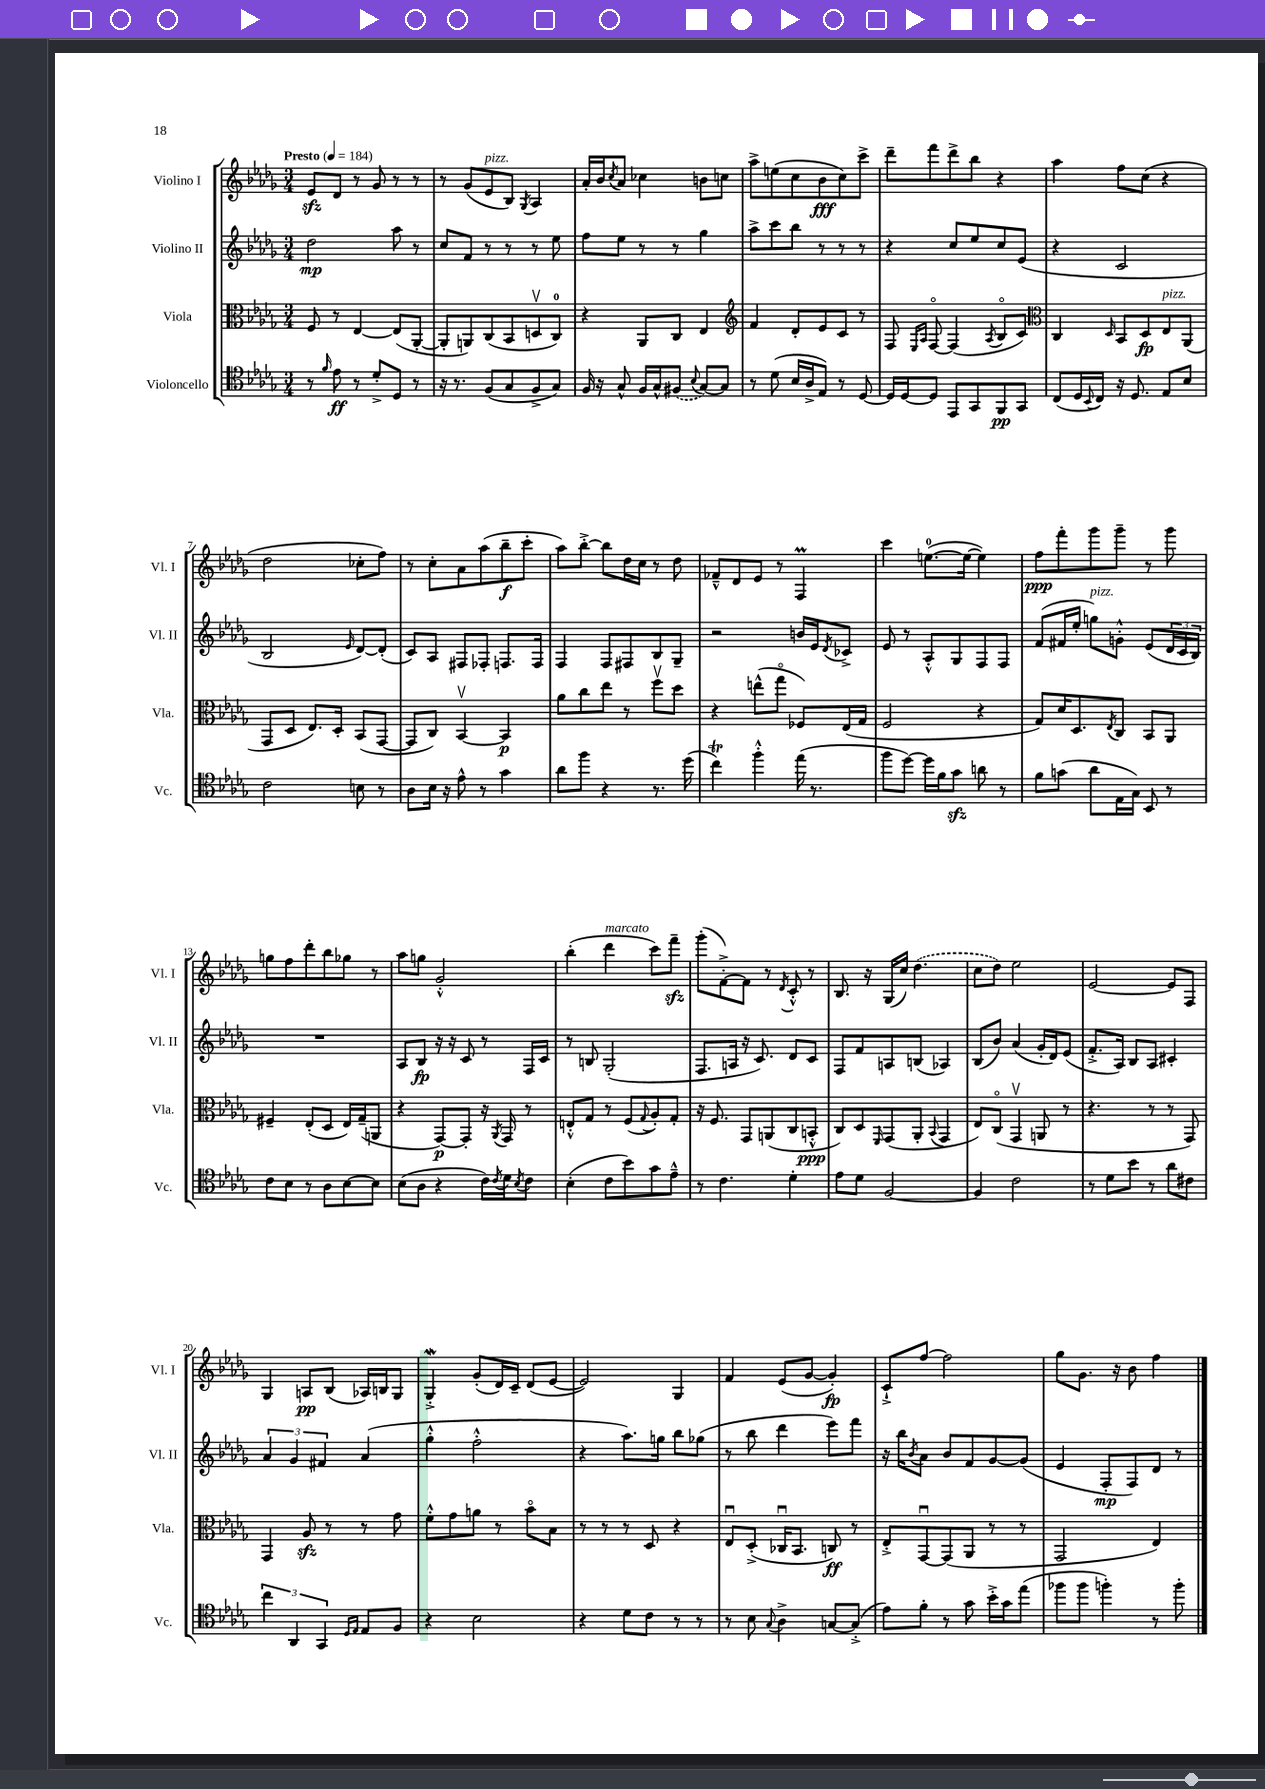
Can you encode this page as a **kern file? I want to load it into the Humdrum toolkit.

**kern	**kern	**kern	**kern
*staff4	*staff3	*staff2	*staff1
*clefC4	*clefC3	*clefG2	*clefG2
*k[b-e-a-d-g-]	*k[b-e-a-d-g-]	*k[b-e-a-d-g-]	*k[b-e-a-d-g-]
*M3/4	*M3/4	*M3/4	*M3/4
*MM184	*MM184	*MM184	*MM184
8r	8F	2dd-	8e-
16qqf	.	.	.
8e-	8r	.	8d-
8r	[4E-	.	8r
8d-'^	.	.	8g-
8D-	(8E-]	8aa-	8r
8r	[8AA-'	8r	8r
=	=	=	=
16r	8AA-']	8cc	8r
8.r	.	.	.
.	8AA)	8f	(8g-
(8F	(8C	8r	8e-
8G-	8BB-	8r	8B-)
.	.	.	8qG-
8F^	8Dv	8r	4A-
8G-)	8C)	8ee-	.
=	=	=	=
16F	4r	8ff	16a-'
16r	.	.	16b-
.	.	.	8qcc
8G-^^	.	8ee-	8a-
16F	8AA-	8r	4cc-
16G-^^	.	.	.
(8F#	8C	8r	.
8qqB-	.	.	.
[8G-)	4E-	4gg-	8b
8G-]	.	.	8cc
=	=	=	=
*	*clefG2	*	*
8r	4f	8aa-^	8aa-^
(8d-	.	8ccc	(8ee
16B-	8d-'	8bb-	8cc
16A-^	.	.	.
8E-)	8e-	8r	8b-
8r	8c	8r	8cc)
[8D-	8r	8r	8ccc^
=	=	=	=
16D-]	8F	4r	8ddd-~
[16D-	.	.	.
.	16qqE-	.	.
.	16qqA-	.	.
8D-]	[8Fo	.	8fff
8EE-	(4F]	8cc	8ddd-^
8GG-	.	8ee-	8bb-
.	8qA-	.	.
8FF	8B-o	8cc	4r
8GG-	8c)	(8e-	.
=	=	=	=
*	*clefC3	*	*
(8C	4C	4r	4aa-
16D-	.	.	.
8qqBB-	.	.	.
16C)	.	.	.
.	16qqD-	.	.
16r	8BB-	2c	8ff
8.D-	.	.	.
.	8D-	.	(8cc
8E-	8E-	.	4r
8B-	(8AA-	.	.
=	=	=	=
2c	8GG-	2B-	2dd-
.	8D-	.	.
.	8.E-)	.	.
.	16D-'	.	.
.	.	16qqe-	.
8B	(8BB-	[8d-)	8cc-'
8r	[8GG-	(8d-']	8ff)
=	=	=	=
8A-	8GG-]	8c)	8r
16B-	8C)	8A-	8cc'
16r	.	.	.
8e-^^	[4BB-v	8F#	8a-
8r	.	8F-'	(8aa-
4g-	4BB-]	8.F	8bb-~
.	.	.	8ccc'
.	.	16F	.
=	=	=	=
8a-	8a-	4F	8aa-)
8ff	8cc	.	[8bb-'^
4r	8ee-	8F	8bb-]
.	8r	8F#	16dd-
.	.	.	16cc
8.r	8ffv	8B-	8r
.	8dd-	8G-~	8dd-
(16dd-	.	.	.
=	=	=	=
4cc)	4r	2r	8f-~^^
.	.	.	8d-
4ff'^^	(8ee^^	.	8e-
.	8gg-o	.	8r
(16ee-	8F-)	16b	4F
8.r	.	16e-	.
.	.	8qd-	.
.	(16E-	8c-^	.
.	16G-	.	.
=	=	=	=
8ff	2F	8e-	4ccc
[8dd-)	.	8r	.
16dd-]	.	8A-'^^	([8.ee
16f	.	.	.
8g-	.	8G-	.
.	.	.	16ee_
8a	4r	8F	4ee])
8r	.	8F	.
=	=	=	=
8f	8G-)	(8f	8ff
(8g	16d-	16f#	8fff'
.	8.D-	16ee-'	.
8a-	.	8gg)	8ggg-
.	8qE-	.	.
16E-	8C	8g'^^	8ggg-~
16G-)	.	.	.
8BB-	8BB-	(8e-	8r
8r	8AA-	24d-	8ggg-
.	.	24c	.
.	.	24B-)	.
=	=	=	=
8c	4F#~	2.r	8gg
8B-	.	.	8ff
8r	(8E-'	.	8ddd-'
8A-	8D-	.	8bb-
[8B-	16E-)	.	8gg-
.	(16G-~	.	.
8B-]	8AA	.	8r
=	=	=	=
(8B-	4r	8A-	8aa-
8A-	.	8B-	8gg
4r	[8GG-)	16r	2g-'^^
.	.	16r	.
.	8GG-']	8c	.
16c)	16r	8r	.
8qc	8qAA-	.	.
16d-	16GG-	.	.
8qB-	.	.	.
8c	8r	16F	.
.	.	16c	.
=	=	=	=
(4B-'	8E'^^	8r	(4bb-'
.	8G-	8B	.
8c	8r	(2G-'	4ddd-
8b-)	(8F	.	.
.	8qqG-	.	.
8g-	8A-')	.	8ccc)
8e-~^^	8G-'	.	8fff~
=	=	=	=
8r	16r	8.F	(8ggg-'
.	8.F	.	.
4.c	.	.	[8f'^)
.	.	16A	.
.	8GG-	16r	8f]
.	.	8.c)	.
.	(8AA	.	8r
.	.	.	8qd-
4d-'	8C	8d-	8c'^^
.	8BB'^^	8c	8r
=	=	=	=
8e-	8C)	8F	8.B-
8d-	8D-	8f	.
.	.	.	16r
.	16qqFF	.	.
[2F	(8GG-	8A	(16G-
.	.	.	16cc)
.	8AA-'	(8B	(4.dd-
.	8qqBB-	.	.
.	4GG-	4A-)	.
=	=	=	=
4F]	8E-)	(8B-	8cc
.	(8Co	8b-)	8dd-)
2c	4GG-v	(4a-	2ee-
.	8AA	16g-'	.
.	.	16d-)	.
.	8r	(8e-	.
=	=	=	=
8r	4.r	8.f'^	[2e-
8d-	.	.	.
.	.	16A-)	.
8b-	.	8B-	.
8r	8r	8A-	.
8a-	8r	4c#'	8e-]
8c#	8GG-)	.	8F
=	=	=	=
6cc	4GG-	6a-	4G-
6AA-	.	6g-	.
.	8A-	.	8A
6GG-	.	6f#	.
.	8r	.	(8B-
16qqD-	.	.	.
16qqE-	.	.	.
8E-	8r	(4a-	16A-)
.	.	.	16B
8F	8g-	.	8G-
=	=	=	=
4r	8f'^^	4gg-'^^	4G-'^
.	8g-	.	.
2B-	8a	2ff'^^	(8g-'
.	8r	.	16d-)
.	.	.	16c~
.	8b-o	.	(8d-
.	8B-	.	[8e-
=	=	=	=
4r	8r	4r	2e-])
.	8r	.	.
8d-	8r	8.aa-)	.
8c	8D-	.	.
.	.	16gg	.
8r	4r	8bb-	4G-
8r	.	(8gg-	.
=	=	=	=
8r	8E-u	8r	4f
8B-	(8D-'^	8bb-	.
8qqG-	.	.	.
4A-^	16C-u	4ddd-	(8e-
.	8.BB-	.	.
.	.	.	[8g-
[8G	8C)	8eee-)	4g-'])
(8G'^]	8r	8fff	.
=	=	=	=
8e-)	8E-'^	16r	8c`^
.	.	16bb-	.
.	.	8qb-	.
8f'	[8GG-u	8a-	[8ff
8r	(8GG-]	8b-	2ff]
8g-	8AA-	8f	.
16b-'^	8r	[8g-	.
16g-	.	.	.
(8ee-	8r	(8g-]	.
=	=	=	=
8ff-	2GG-	4e-	8gg-
8ff-	.	.	8.g-
4ff')	.	8F'	.
.	.	.	16r
.	.	8F)	8b-
8r	4E-)	8d-	4ff
8ff'	.	8r	.
==	==	==	==
*-	*-	*-	*-
